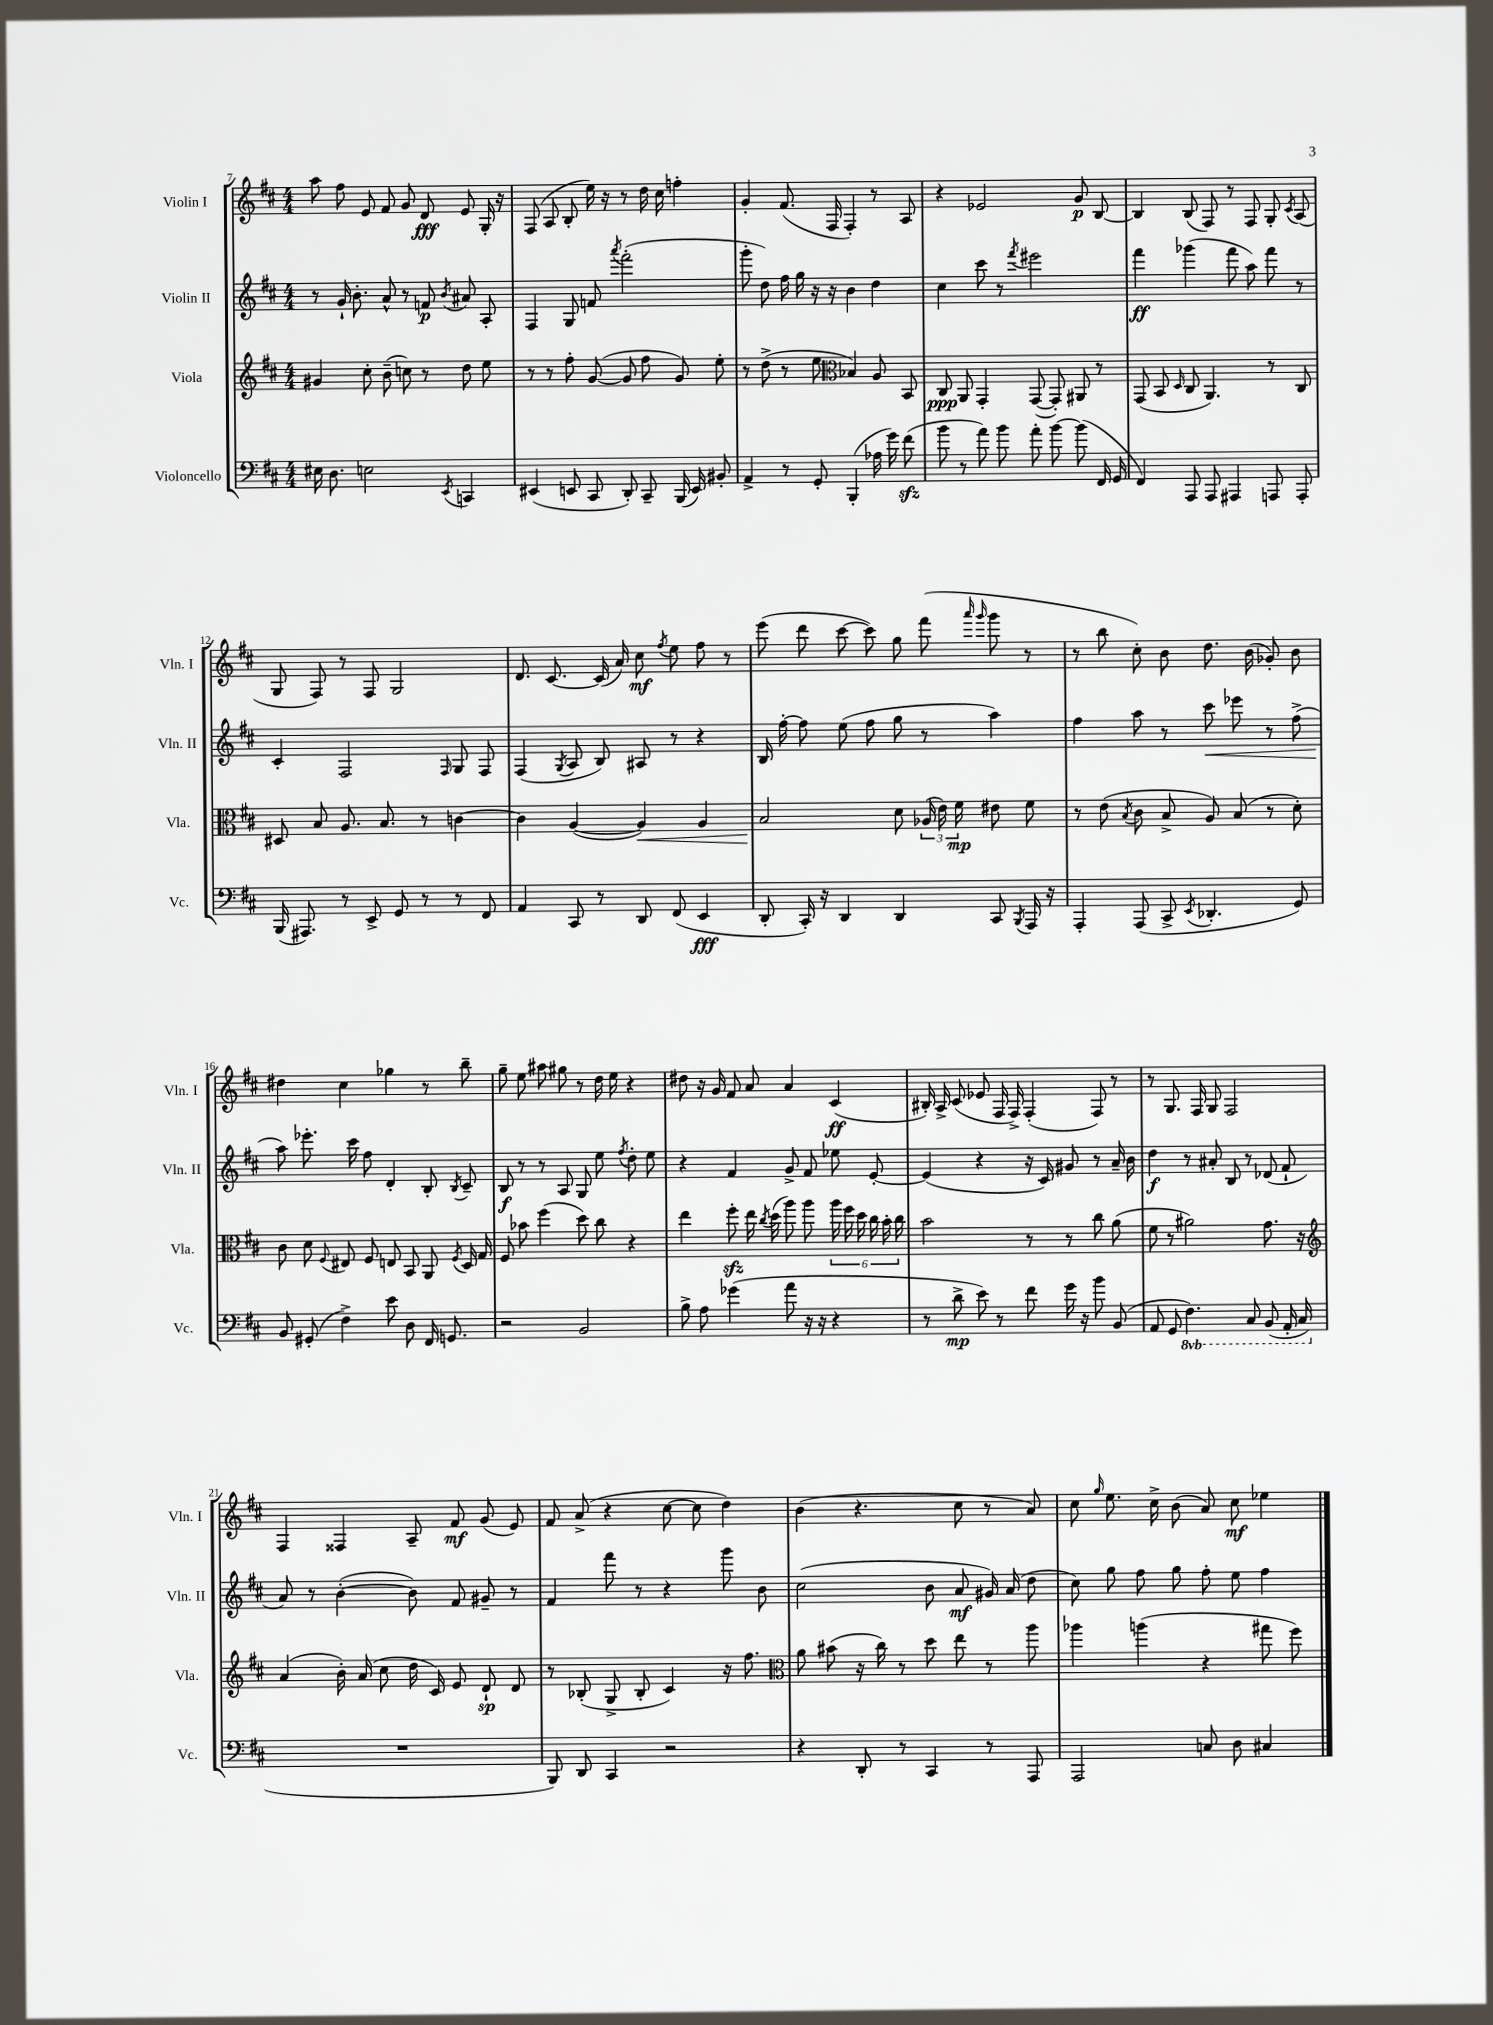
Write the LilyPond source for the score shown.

<<
\new StaffGroup <<
\new Staff = "s0" \with { instrumentName = "Violin I" shortInstrumentName = "Vln. I" } {
    \clef treble \key d \major \numericTimeSignature \time 4/4
    \autoBeamOff a''8 fis''8 e'8 fis'8 g'8 d'8\fff e'8 g16-. r16 |
    fis8( a8 b8-. e''16) r16 r8 d''16 cis''16 f''4-. |
    g'4-. fis'8.( fis16 fis4-.) r8 a8 |
    r4 ees'2 g'8\p b8~ |
    b4 b8( fis8) r8 fis8 g8-. \acciaccatura { cis'8 } a8( |
    g8 fis8) r8 fis8 g2 |
    d'8. cis'8.~ cis'16( a'16) cis''8\mf \acciaccatura { fis''8 } e''8 fis''8 r8 |
    e'''8( d'''8 cis'''8~ cis'''8) g''8 fis'''8( \grace { a'''16 g'''16 } g'''8 r8 |
    r8 b''8 cis''8-.) b'8 d''8. b'16( ges'8-.) b'8 |
    dis''4 cis''4 ges''4 r8 b''8-- |
    g''8-- e''8 ais''8 gis''8 r8 d''16 e''16 r4 |
    dis''8 r16 g'16 fis'8 a'8 a'4 cis'4\ff( |
    bis16-.) a16-> cis'8( ees'8 fis16 fis16->) fis4-.( fis8) r8 |
    r8 g8. fis16 g8 fis2 |
    fis4 fisis4 a8-- fis'8\mf g'8( e'8) |
    fis'8 a'8->( r4 cis''8~ cis''8 d''4) |
    b'4( r4. cis''8 r8 a'8) |
    cis''8 \grace { g''16 } e''8. cis''16-> b'8( a'8) cis''8\mf ees''4 \bar "|." |
}
\new Staff = "s1" \with { instrumentName = "Violin II" shortInstrumentName = "Vln. II" } {
    \clef treble \key d \major \numericTimeSignature \time 4/4
    \autoBeamOff r8 g'16-! b'8.-. a'8-^ r8 f'8\p \acciaccatura { b'8 } ais'8 a8-. |
    fis4 g8 f'8 \acciaccatura { a'''8 } fis'''2-.( |
    g'''8-. d''8) fis''16 g''16 r16 r16 b'4 d''4 |
    cis''4 cis'''8 r8 \acciaccatura { fis'''8 } eis'''2 |
    fis'''4\ff ges'''4( fis'''8 a''8) fis'''8 r8 |
    cis'4-. fis2 \grace { fis16 } g8 fis8 |
    fis4( \acciaccatura { g8 } a8 b8) ais8 r8 r4 |
    b16 fis''16~-. fis''8 e''8( fis''8 g''8 r8 a''4) |
    fis''4 a''8 r8 cis'''8\< ees'''8 r8 fis''8->( |
    a''8\!) ees'''8.-. cis'''16 fis''8 d'4-. b8-. \acciaccatura { b8 } cis'8-- |
    b8\f r8 r8 a8 g8 e''8 \acciaccatura { fis''8 } d''8-. e''8 |
    r4 fis'4 g'8-> fis'8 ees''8 e'8~-. |
    e'4( r4 r16 cis'16) gis'8 r8 a'16-- b'16 |
    d''4\f r8 ais'8-. b8 r8 des'8( fis'8-! |
    a'8) r8 b'4~-.( b'8) fis'8 gis'8-- r8 |
    fis'4 fis'''8 r8 r4 g'''8 b'8 |
    cis''2( b'8 a'8\mf gis'16) a'16( d''8 |
    cis''8) g''8 fis''8 g''8 fis''8-. e''8 fis''4 \bar "|." |
}
\new Staff = "s2" \with { instrumentName = "Viola" shortInstrumentName = "Vla." } {
    \clef treble \key d \major \numericTimeSignature \time 4/4
    \autoBeamOff gis'4 cis''8-. b'8--( c''8) r8 d''8 e''8 |
    r8 r8 fis''8-. g'8~( g'8 fis''8 g'8) e''8-. |
    r8 d''8->( r8 e''8 \clef alto bes4) a8 b,8 |
    cis8\ppp a,8 g,4-. g,8~( g,8-.) ais,8 r8 |
    g,8( b,8 \grace { d16 } cis8 a,4.) r8 cis8 |
    dis8 b8 a8. b8. r8 c'4~ |
    c'4 a4~( a4\<) a4 |
    b2\! d'8 \tuplet 3/2 { aes16( e'16) fis'16\mp } eis'8 fis'8 |
    r8 e'8( \acciaccatura { b8 } cis'8 b8-> a8) b8( r8 d'8-.) |
    cis'8 d'8 \appoggiatura { fis8 } eis8 fis8 e8 b,8 a,8 \acciaccatura { fis8 } d16 g16 |
    fis8 bes'8 fis''4( d''8) cis''8 r4 |
    e''4 fis''8-.\sfz e''16 \acciaccatura { cis''8 } d''16( a''8) a''8 \tuplet 6/4 { a''16 fis''16 d''16 cis''16 b'16-. cis''16 } |
    b'2 r8 r8 cis''8 a'8( |
    fis'8 r8 ais'2) g'8. r16 |
    \clef treble a'4( b'16-.) a'16( cis''8 d''16 cis'16) e'8 d'8-!\sp d'8 |
    r8 bes8-.( g8-> bes8-. cis'4) r16 fis''8. |
    \clef alto a'8 bis'8( r16 cis''16) r8 d''8 e''8 r8 a''8 |
    aes''4 a''4( r4 gis''8 fis''8) \bar "|." |
}
\new Staff = "s3" \with { instrumentName = "Violoncello" shortInstrumentName = "Vc." } {
    \clef bass \key d \major \numericTimeSignature \time 4/4 \set Staff.ottavationMarkups = #ottavation-simple-ordinals
    \autoBeamOff eis16 d8. e2 \acciaccatura { e,8 } c,4 |
    eis,4( e,8 cis,8 d,8-.) cis,8-- b,,16( e,16) bis,8-. |
    a,4-> r8 g,8-. b,,4-.( aes16 g'16) fis'8\sfz( |
    b'8 r8 a'8) b'8 a'8-. b'8~ b'8( fis,16 g,16 |
    fis,4) a,,8 a,,8 ais,,4 a,,8 a,,8-. |
    b,,16( ais,,8.) r8 e,8-> g,8 r8 r8 fis,8 |
    a,4 cis,8 r8 d,8 fis,8( e,4\fff |
    d,8-. cis,16-.) r16 d,4 d,4 cis,8 \acciaccatura { b,,8 } a,,16 r16 |
    a,,4-. a,,8( cis,8-> \acciaccatura { e,8 } des,4.-. g,8) |
    b,8 gis,8-.( fis4->) e'8 d8 fis,16 g,8. |
    r2 b,2 |
    b8-> a8 ges'4( a'8 r16 r16 r4 |
    r8 d'8->\mp e'8) r8 fis'8 g'16 r16 b'8 b,8( |
    a,8 g,8 \ottava #-1 fis,4.) cis,8 b,,8( a,,16-. cis,16 \ottava #0 |
    R1 |
    b,,8) d,8 cis,4 r2 |
    r4 d,8-. r8 cis,4 r8 a,,8 |
    a,,2 c8 d8 cis4 \bar "|." |
}
>>
>>
\layout { \context { \Score currentBarNumber = #7 } }
